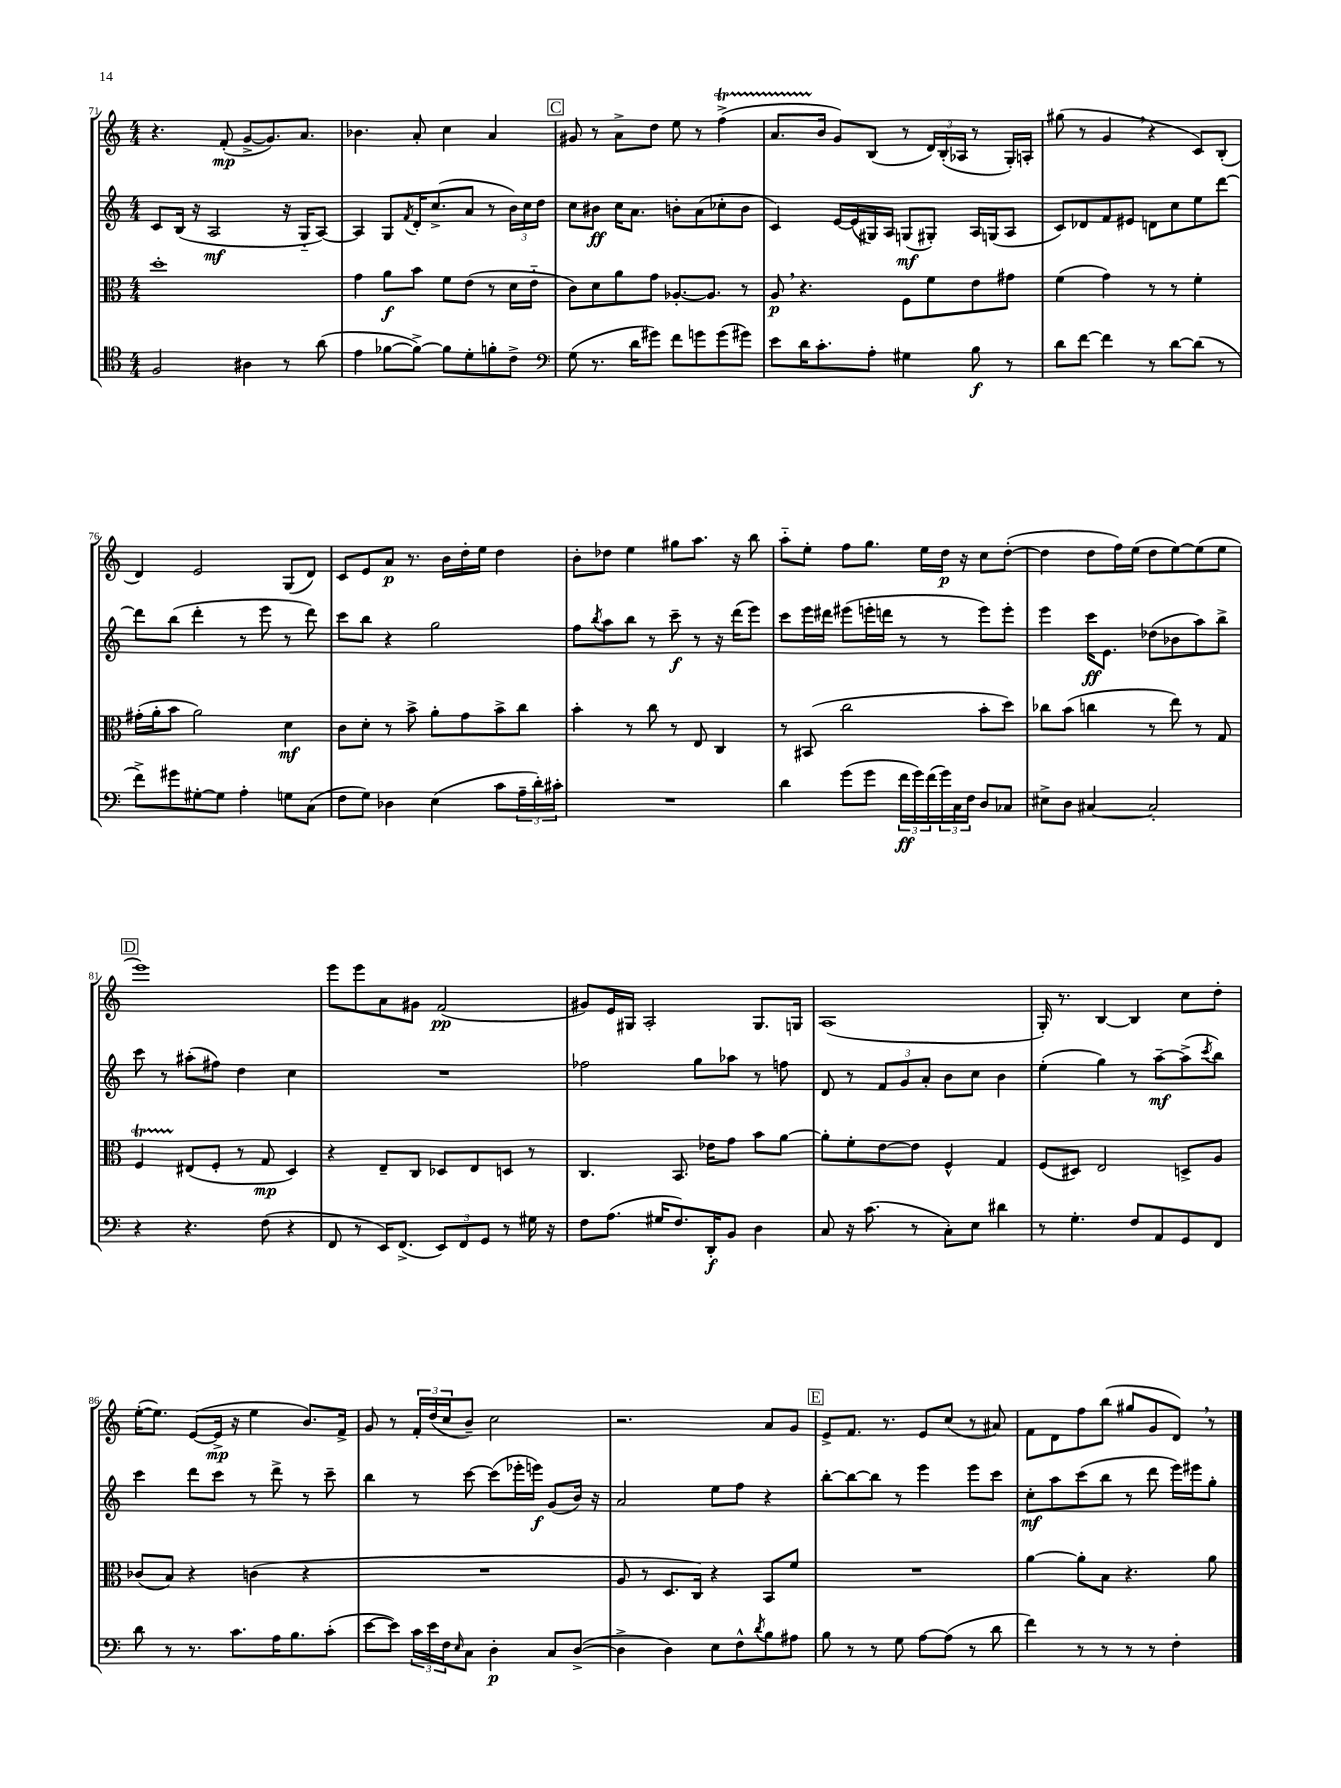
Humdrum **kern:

**kern	**dynam	**kern	**dynam	**kern	**dynam	**kern	**dynam
*part4	*part4	*part3	*part3	*part2	*part2	*part1	*part1
*staff4	*staff4	*staff3	*staff3	*staff2	*staff2	*staff1	*staff1
*clefC4	*	*clefC3	*	*clefG2	*	*clefG2	*
*k[]	*	*k[]	*	*k[]	*	*k[]	*
*M4/4	*	*M4/4	*	*M4/4	*	*M4/4	*
=71	=71	=71	=71	=71	=71	=71	=71
2F/	.	1dd'	.	8c/L	.	4.r	.
.	.	.	.	(16B/Jk	.	.	.
.	.	.	.	16r	.	.	.
.	.	.	.	2A/	mf	.	.
.	.	.	.	.	.	(8f'/	mp
4A#X\	.	.	.	.	.	[8g^/L	.
.	.	.	.	.	.	8.g/])	.
8r	.	.	.	16r	.	.	.
.	.	.	.	16G/KL	.	8.a/J	.
(8a\	.	.	.	[8A/J)	.	.	.
=72	=72	=72	=72	=72	=72	=72	=72
4e\	.	4g\	.	4A/]	.	4.b-X\	.
[8f-X\L	.	8a\L	f	8G/L	.	.	.
.	.	.	.	8qf/	.	.	.
8f-^\J_)	.	8b\J	.	16d'/K	.	8a'/	.
.	.	.	.	(8.cc^/	.	.	.
8f-\L]	.	8f\L	.	.	.	4cc\	.
8d'\	.	(8e\J	.	8a/J	.	.	.
8fn'\	.	8r	.	8r	.	4a/	.
8c^\J	.	16d\LL	.	24b\LL)	.	.	.
.	.	.	.	24cc\	.	.	.
.	.	16e\JJ	.	.	.	.	.
.	.	.	.	24dd\JJ	.	.	.
!!LO:REH:place=s1:t=C
=73	=73	=73	=73	=73	=73	=73	=73
*clefF4	*	*	*	*	*	*	*
(8G\	.	8c\L)	.	8cc\L	.	8g#X/	.
8.r	.	8d\	.	8b#X\J	ff	8r	.
.	.	8a\	.	16cc\KL	.	8a^\L	.
16d\KL	.	.	.	8.a\J	.	.	.
8g#X\J)	.	8g\J	.	.	.	8dd\J	.
8f\L	.	[8.A-X'/L	.	8bn'\L	.	8ee\	.
8gn\	.	.	.	(8a\	.	8r	.
.	.	8.A-/J]	.	.	.	.	.
(8g\	.	.	.	8cc-X'\	.	(4ffT^\	.
8g#X\J)	.	8r	.	8b\J	.	.	.
=74	=74	=74	=74	=74	=74	=74	=74
8e\L	.	8A,/	p	4c/)	.	8.aTTT/L	.
16d\K	.	4.r	.	.	.	.	.
8.c'\	.	.	.	.	.	16b/Jk	.
.	.	.	.	[16e/LL	.	8g/L)	.
.	.	.	.	(16e/]	.	.	.
8A'\J	.	.	.	16G#X/)	.	(8B/J	.
.	.	.	.	16A/JJ	.	.	.
4G#X\	.	8F\L	.	(8Gn/L	mf	8r	.
.	.	8f\	.	8G#X'/J)	.	24d/LL)	.
.	.	.	.	.	.	(24B'/	.
.	.	.	.	.	.	24A-X/JJ	.
8B\	f	8e\	.	16A/LL	.	8r	.
.	.	.	.	(16Gn/J	.	.	.
8r	.	8g#X\J	.	8A/J	.	16G'/LL)	.
.	.	.	.	.	.	16An'/JJ	.
=75	=75	=75	=75	=75	=75	=75	=75
8d\L	.	(4f\	.	8c/L)	.	(8gg#X\	.
[8f\J	.	.	.	8d-X/	.	8r	.
4f\]	.	4g\)	.	8f/	.	4g,/	.
.	.	.	.	8e#X/J	.	.	.
8r	.	8r	.	8dn\L	.	4r	.
[8d\L	.	8r	.	8cc\	.	.	.
(8d\J]	.	4f'\	.	8ee\	.	8c/L)	.
8r	.	.	.	[8ddd\J	.	(8B'/J	.
!!LO:LB:g=z
=76	=76	=76	=76	=76	=76	=76	=76
8f^\L)	.	(16g#X'\LL	.	8ddd\L]	.	4d/)	.
.	.	16a'\J	.	.	.	.	.
8g#X\	.	8b\J	.	(8bb\J	.	.	.
[8G#X'\	.	2a\)	.	4ddd'\	.	2e/	.
8G#\J]	.	.	.	.	.	.	.
4A'\	.	.	.	8r	.	.	.
.	.	.	.	8eee\	.	.	.
8Gn\L	.	4d\	mf	8r	.	(8G/L	.
(8C\J	.	.	.	8ddd\)	.	8d/J)	.
=77	=77	=77	=77	=77	=77	=77	=77
8F\L	.	8c\L	.	8ccc\L	.	8c/L	.
8G\J)	.	8d'\J	.	8bb\J	.	8e/	.
4D-X\	.	8r	.	4r	.	8a/J	p
.	.	8b^\	.	.	.	8.r	.
(4E\	.	8a'\L	.	2gg\	.	.	.
.	.	.	.	.	.	16b\LL	.
.	.	8g\	.	.	.	16dd'\	.
.	.	.	.	.	.	16ee\JJ	.
8c\L	.	8b^\	.	.	.	4dd\	.
24A~\L	.	8cc\J	.	.	.	.	.
24d'\)	.	.	.	.	.	.	.
24c#X'\JJ	.	.	.	.	.	.	.
=78	=78	=78	=78	=78	=78	=78	=78
1r	.	4b'\	.	8ff\L	.	8b'\L	.
.	.	.	.	8qbb/	.	.	.
.	.	.	.	8aa\	.	8dd-X\J	.
.	.	8r	.	8bb\J	.	4ee\	.
.	.	8cc\	.	8r	.	.	.
.	.	8r	.	8ccc~\	f	8gg#X\L	.
.	.	8E/	.	8r	.	8.aa\J	.
.	.	4C/	.	16r	.	.	.
.	.	.	.	(16ddd\KL	.	16r	.
.	.	.	.	8eee\J)	.	8bb\	.
=79	=79	=79	=79	=79	=79	=79	=79
4d\	.	8r	.	8ccc\L	.	8aa\L	.
.	.	(8BB#X/	.	16eee\L	.	8ee'\J	.
.	.	.	.	16ddd#X\JJ	.	.	.
(8g\L	.	2cc\	.	(8eee#X\L	.	8ff\L	.
8g\J	.	.	.	16eeen'\L	.	8.gg\J	.
.	.	.	.	16dddn\JJ	.	.	.
24f\LL	ff	.	.	8r	.	.	.
24g\)	.	.	.	.	.	.	.
.	.	.	.	.	.	16ee\LL	.
(24f\	.	.	.	.	.	.	.
24g\)	.	.	.	8r	.	16dd\JJ	p
24C\	.	.	.	.	.	.	.
.	.	.	.	.	.	16r	.
24F\JJ	.	.	.	.	.	.	.
8D/L	.	8b'\L	.	8eee\L)	.	8cc\L	.
8C-X/J	.	8dd\J)	.	8eee'\J	.	([8dd'\J	.
=80	=80	=80	=80	=80	=80	=80	=80
8E#X^\L	.	8cc-X\L	.	4eee\	.	4dd\]	.
8D\J	.	(8b\J	.	.	.	.	.
[4C#X/	.	4ccn\	.	16ccc\KL	ff	8dd\L	.
.	.	.	.	8.e\J	.	.	.
.	.	.	.	.	.	16ff\L)	.
.	.	.	.	.	.	(16ee\JJ	.
2C#'/]	.	8r	.	(8dd-X\L	.	8dd\L	.
.	.	8ee\)	.	8b-X\	.	[8ee\)	.
.	.	8r	.	8aa\)	.	(8ee\]	.
.	.	8G/	.	8bb^\J	.	8ee\J	.
!!LO:LB:g=z
!!LO:REH:place=s1:t=D
=81	=81	=81	=81	=81	=81	=81	=81
4r	.	4FT/	.	8ccc\	.	1eee)	.
.	.	.	.	8r	.	.	.
4.r	.	(8E#X/L	.	(8aa#X'\L	.	.	.
.	.	8F'/J	.	8ff#X\J)	.	.	.
.	.	8r	.	4dd\	.	.	.
(8F\	.	8G/	mp	.	.	.	.
4r	.	4D/)	.	4cc\	.	.	.
=82	=82	=82	=82	=82	=82	=82	=82
8FF/	.	4r	.	1r	.	8eee\L	.
8r	.	.	.	.	.	8eee\	.
16EE/KL)	.	8E~/L	.	.	.	8a\	.
(8.FF^/J	.	.	.	.	.	.	.
.	.	8C/J	.	.	.	8g#X\J	.
12EE/L)	.	8D-X/L	.	.	.	(2f/	pp
12FF/	.	.	.	.	.	.	.
.	.	8E/	.	.	.	.	.
12GG/J	.	.	.	.	.	.	.
8r	.	8Dn/J	.	.	.	.	.
16G#X\	.	8r	.	.	.	.	.
16r	.	.	.	.	.	.	.
=83	=83	=83	=83	=83	=83	=83	=83
8F\L	.	4.C/	.	2ff-X\	.	8g#X/L)	.
(8.A\J	.	.	.	.	.	16e/L	.
.	.	.	.	.	.	16G#X/JJ	.
.	.	.	.	.	.	2A'/	.
16G#X/KL	.	.	.	.	.	.	.
8.F/)	.	8.BB/	.	.	.	.	.
.	.	.	.	8gg\L	.	.	.
16DD'/K	f	16e-X\KL	.	.	.	.	.
8BB/J	.	8g\J	.	8aa-X\J	.	.	.
4D\	.	8b\L	.	8r	.	8.G#/L	.
.	.	[8a\J	.	8ffn\	.	.	.
.	.	.	.	.	.	16Gn/Jk	.
=84	=84	=84	=84	=84	=84	=84	=84
8C/	.	8a'\L]	.	8d/	.	(1A	.
16r	.	8f'\	.	8r	.	.	.
(8.c\	.	.	.	.	.	.	.
.	.	[8e\	.	12f/L	.	.	.
.	.	.	.	12g/	.	.	.
8r	.	8e\J]	.	.	.	.	.
.	.	.	.	12a'/J	.	.	.
8C'\L)	.	4F^^/	.	8b\L	.	.	.
8E\J	.	.	.	8cc\J	.	.	.
4d#X\	.	4G/	.	4b\	.	.	.
=85	=85	=85	=85	=85	=85	=85	=85
8r	.	(8F/L	.	(4ee'\	.	16G'/)	.
.	.	.	.	.	.	8.r	.
4.G'\	.	8D#X/J)	.	.	.	.	.
.	.	2E/	.	4gg\)	.	[4B/	.
8F/L	.	.	.	8r	.	4B/]	.
8AA/	.	.	.	[8aa~\L	mf	.	.
8GG/	.	8Dn^/L	.	(8aa^\]	.	8cc\L	.
.	.	.	.	8qccc/	.	.	.
8FF/J	.	8A/J	.	8bb\J)	.	8dd'\J	.
!!LO:LB:g=z
=86	=86	=86	=86	=86	=86	=86	=86
8d\	.	(8c-X/L	.	4ccc\	.	([16ee'\KL	.
.	.	.	.	.	.	8.ee\J])	.
8r	.	8B/J)	.	.	.	.	.
8.r	.	4r	.	8ddd\L	.	([8e/L	.
.	.	.	.	8ccc\J	.	16e^/Jk]	mp
8.c\L	.	.	.	.	.	16r	.
.	.	(4cn\	.	8r	.	4ee\	.
16A\K	.	.	.	8ddd^\	.	.	.
8.B\	.	.	.	.	.	.	.
.	.	4r	.	8r	.	8.b/L)	.
(8c'\J	.	.	.	8ccc~\	.	.	.
.	.	.	.	.	.	16f^/Jk	.
=87	=87	=87	=87	=87	=87	=87	=87
[8e\L	.	1r	.	4bb\	.	8g/	.
8e\J])	.	.	.	.	.	8r	.
24c\LL	.	.	.	8r	.	24f'/LL	.
24e\	.	.	.	.	.	(24dd/	.
24F\J	.	.	.	.	.	24cc/J	.
16qqE/	.	.	.	.	.	.	.
8C\J	.	.	.	[8ccc\	.	8b~/J)	.
4D'\	p	.	.	(8ccc\L]	.	2cc\	.
.	.	.	.	16eee-X'\L	.	.	.
.	.	.	.	16eeen\JJ)	f	.	.
8C/L	.	.	.	(8g/L	.	.	.
([8D^/J	.	.	.	16b/Jk)	.	.	.
.	.	.	.	16r	.	.	.
=88	=88	=88	=88	=88	=88	=88	=88
4D^\]	.	8A/	.	2a/	.	2.r	.
.	.	8r	.	.	.	.	.
4D\)	.	8.D/L	.	.	.	.	.
.	.	16C/Jk)	.	.	.	.	.
8E\L	.	4r	.	8ee\L	.	.	.
8F^^\	.	.	.	8ff\J	.	.	.
8qd/	.	.	.	.	.	.	.
8B\	.	8BB/L	.	4r	.	8a/L	.
8A#X\J	.	8f/J	.	.	.	8g/J	.
!!LO:REH:place=s1:t=E
=89	=89	=89	=89	=89	=89	=89	=89
8B\	.	1r	.	[8bb'\L	.	8e^/L	.
8r	.	.	.	8bb\_	.	8.f/J	.
8r	.	.	.	8bb\J]	.	.	.
.	.	.	.	.	.	8.r	.
8G\	.	.	.	8r	.	.	.
[8A\L	.	.	.	4eee\	.	8e/L	.
(8A\J]	.	.	.	.	.	(8cc/J	.
8r	.	.	.	8eee\L	.	8r	.
8d\	.	.	.	8ccc\J	.	8a#X/)	.
=90	=90	=90	=90	=90	=90	=90	=90
4f\)	.	[4a\	.	8cc'\L	mf	8f\L	.
.	.	.	.	8aa\	.	8d\	.
8r	.	8a'\L]	.	(8ccc\	.	8ff\	.
8r	.	8B\J	.	8bb\J	.	(8bb\J	.
8r	.	4.r	.	8r	.	8gg#X/L	.
8r	.	.	.	8ddd\	.	8g/	.
4F'\	.	.	.	16eee\LL)	.	8d,/J)	.
.	.	.	.	16eee#X\J	.	.	.
.	.	8a\	.	8gg'\J	.	8r	.
==	==	==	==	==	==	==	==
*-	*-	*-	*-	*-	*-	*-	*-
